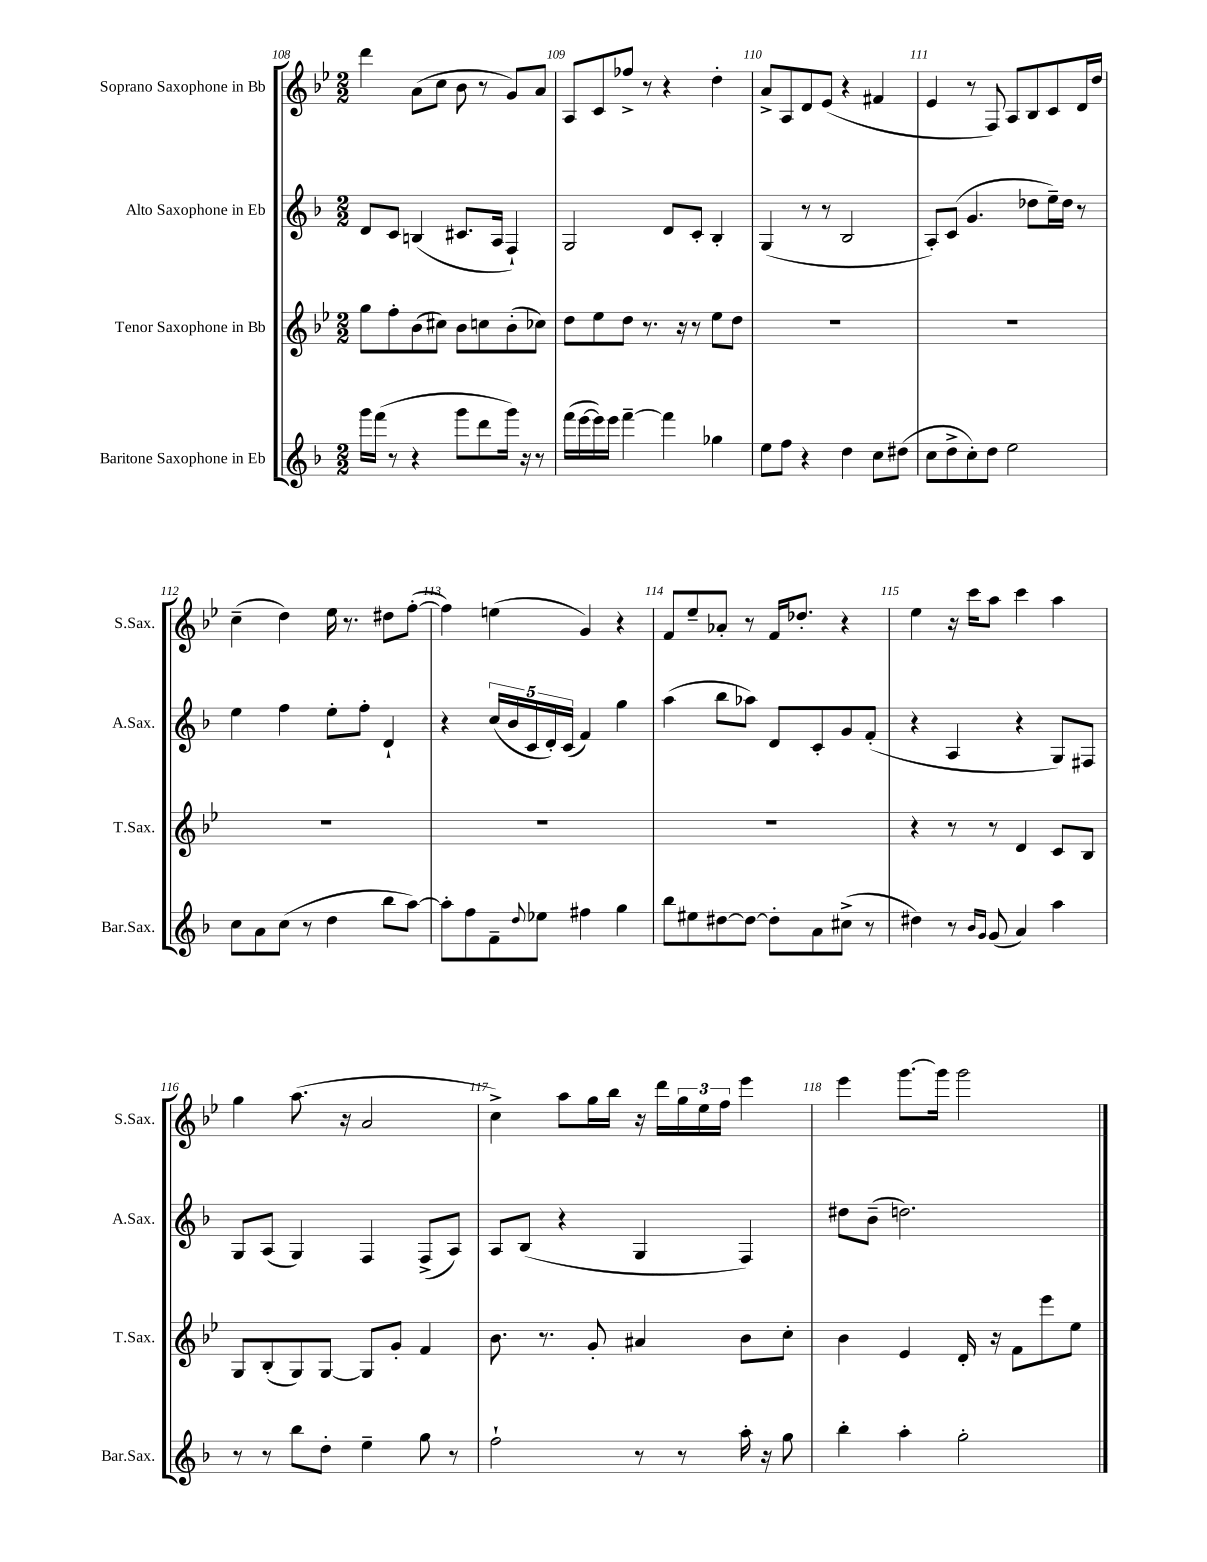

**kern	**kern	**kern	**kern
*staff4	*staff3	*staff2	*staff1
*clefG2	*clefG2	*clefG2	*clefG2
*k[b-]	*k[b-e-]	*k[b-]	*k[b-e-]
*M2/2	*M2/2	*M2/2	*M2/2
16ggg	8gg	8d	4ddd
(16fff	.	.	.
8r	8ff'	8c	.
4r	(8b-	(4B	(8a
.	8cc#)	.	8cc
8ggg	8b-	8.c#	8b-
8ddd	8cc	.	8r
.	.	16A	.
16ggg)	(8b-'	4F`)	8g)
16r	.	.	.
8r	8cc-)	.	8a
=	=	=	=
(16fff	8dd	2G	8A
[16eee	.	.	.
16eee])	8ee-	.	8c
16eee	.	.	.
[4fff~	8dd	.	8ff-^
.	8.r	.	8r
4fff]	.	8d	4r
.	16r	.	.
.	8r	8c'	.
4gg-	8ee-	4B-'	4dd'
.	8dd	.	.
=	=	=	=
8ee	1r	(4G	8a^
8ff	.	.	8A
4r	.	8r	8d
.	.	8r	(8e-
4dd	.	2B-	4r
8cc	.	.	4f#
(8dd#	.	.	.
=	=	=	=
8cc	1r	8A')	4e-
8dd^	.	(8c	.
8cc')	.	4.g	8r
8dd	.	.	8F)
2ee	.	.	8A
.	.	8dd-	8B-
.	.	16ee~)	8c
.	.	16dd-	.
.	.	8r	16d
.	.	.	16dd
=	=	=	=
8cc	1r	4ee	(4cc~
8a	.	.	.
(8cc	.	4ff	4dd)
8r	.	.	.
4dd	.	8ee'	16ee-
.	.	.	8.r
.	.	8ff'	.
8bb-	.	4d`	8dd#
[8aa)	.	.	([8ff'
=	=	=	=
8aa']	1r	4r	4ff])
8ff	.	.	.
8f~	.	(20cc	(4ee
.	.	20b-	.
.	.	20c	.
8qqdd	.	.	.
8ee-	.	.	.
.	.	20d')	.
.	.	(20c	.
4ff#	.	4f)	4g)
4gg	.	4gg	4r
=	=	=	=
8bb-	1r	(4aa	8f
8ee#	.	.	8ee-~
[8dd#	.	8bb-	8a-'
8dd#_	.	8aa-)	8r
8dd#']	.	8d	16f
.	.	.	8.dd-'
8a	.	8c'	.
(8cc#^	.	8g	4r
8r	.	(8f'	.
=	=	=	=
4dd#)	4r	4r	4ee-
8r	8r	4A	16r
.	.	.	16ccc
16qqb-	.	.	.
16qqg	.	.	.
(8g	8r	.	8aa
4a)	4d	4r	4ccc
4aa	8c	8G)	4aa
.	8B-	8F#	.
=	=	=	=
8r	8G	8G	4gg
8r	(8B-'	(8A	.
8bb-	8G)	4G)	(8.aa
8dd'	[8G	.	.
.	.	.	16r
4ee~	8G]	4F	2a
.	8g'	.	.
8gg	4f	(8F^	.
8r	.	8A)	.
=	=	=	=
2ff`	8.b-	8A	4cc^)
.	.	(8B-	.
.	8.r	.	.
.	.	4r	8aa
.	8g'	.	16gg
.	.	.	16bb-
8r	4a#	4G	16r
.	.	.	16ddd
8r	.	.	24gg
.	.	.	24ee-
.	.	.	24ff
16aa'	8b-	4F)	4eee-
16r	.	.	.
8gg	8cc'	.	.
=	=	=	=
4bb-'	4b-	8dd#	4eee-
.	.	(8b-~	.
4aa'	4e-	2.dd)	[8.ggg
.	.	.	16ggg]
2gg'	16d'	.	2ggg
.	16r	.	.
.	8f	.	.
.	8eee-	.	.
.	8ee-	.	.
==	==	==	==
*-	*-	*-	*-
